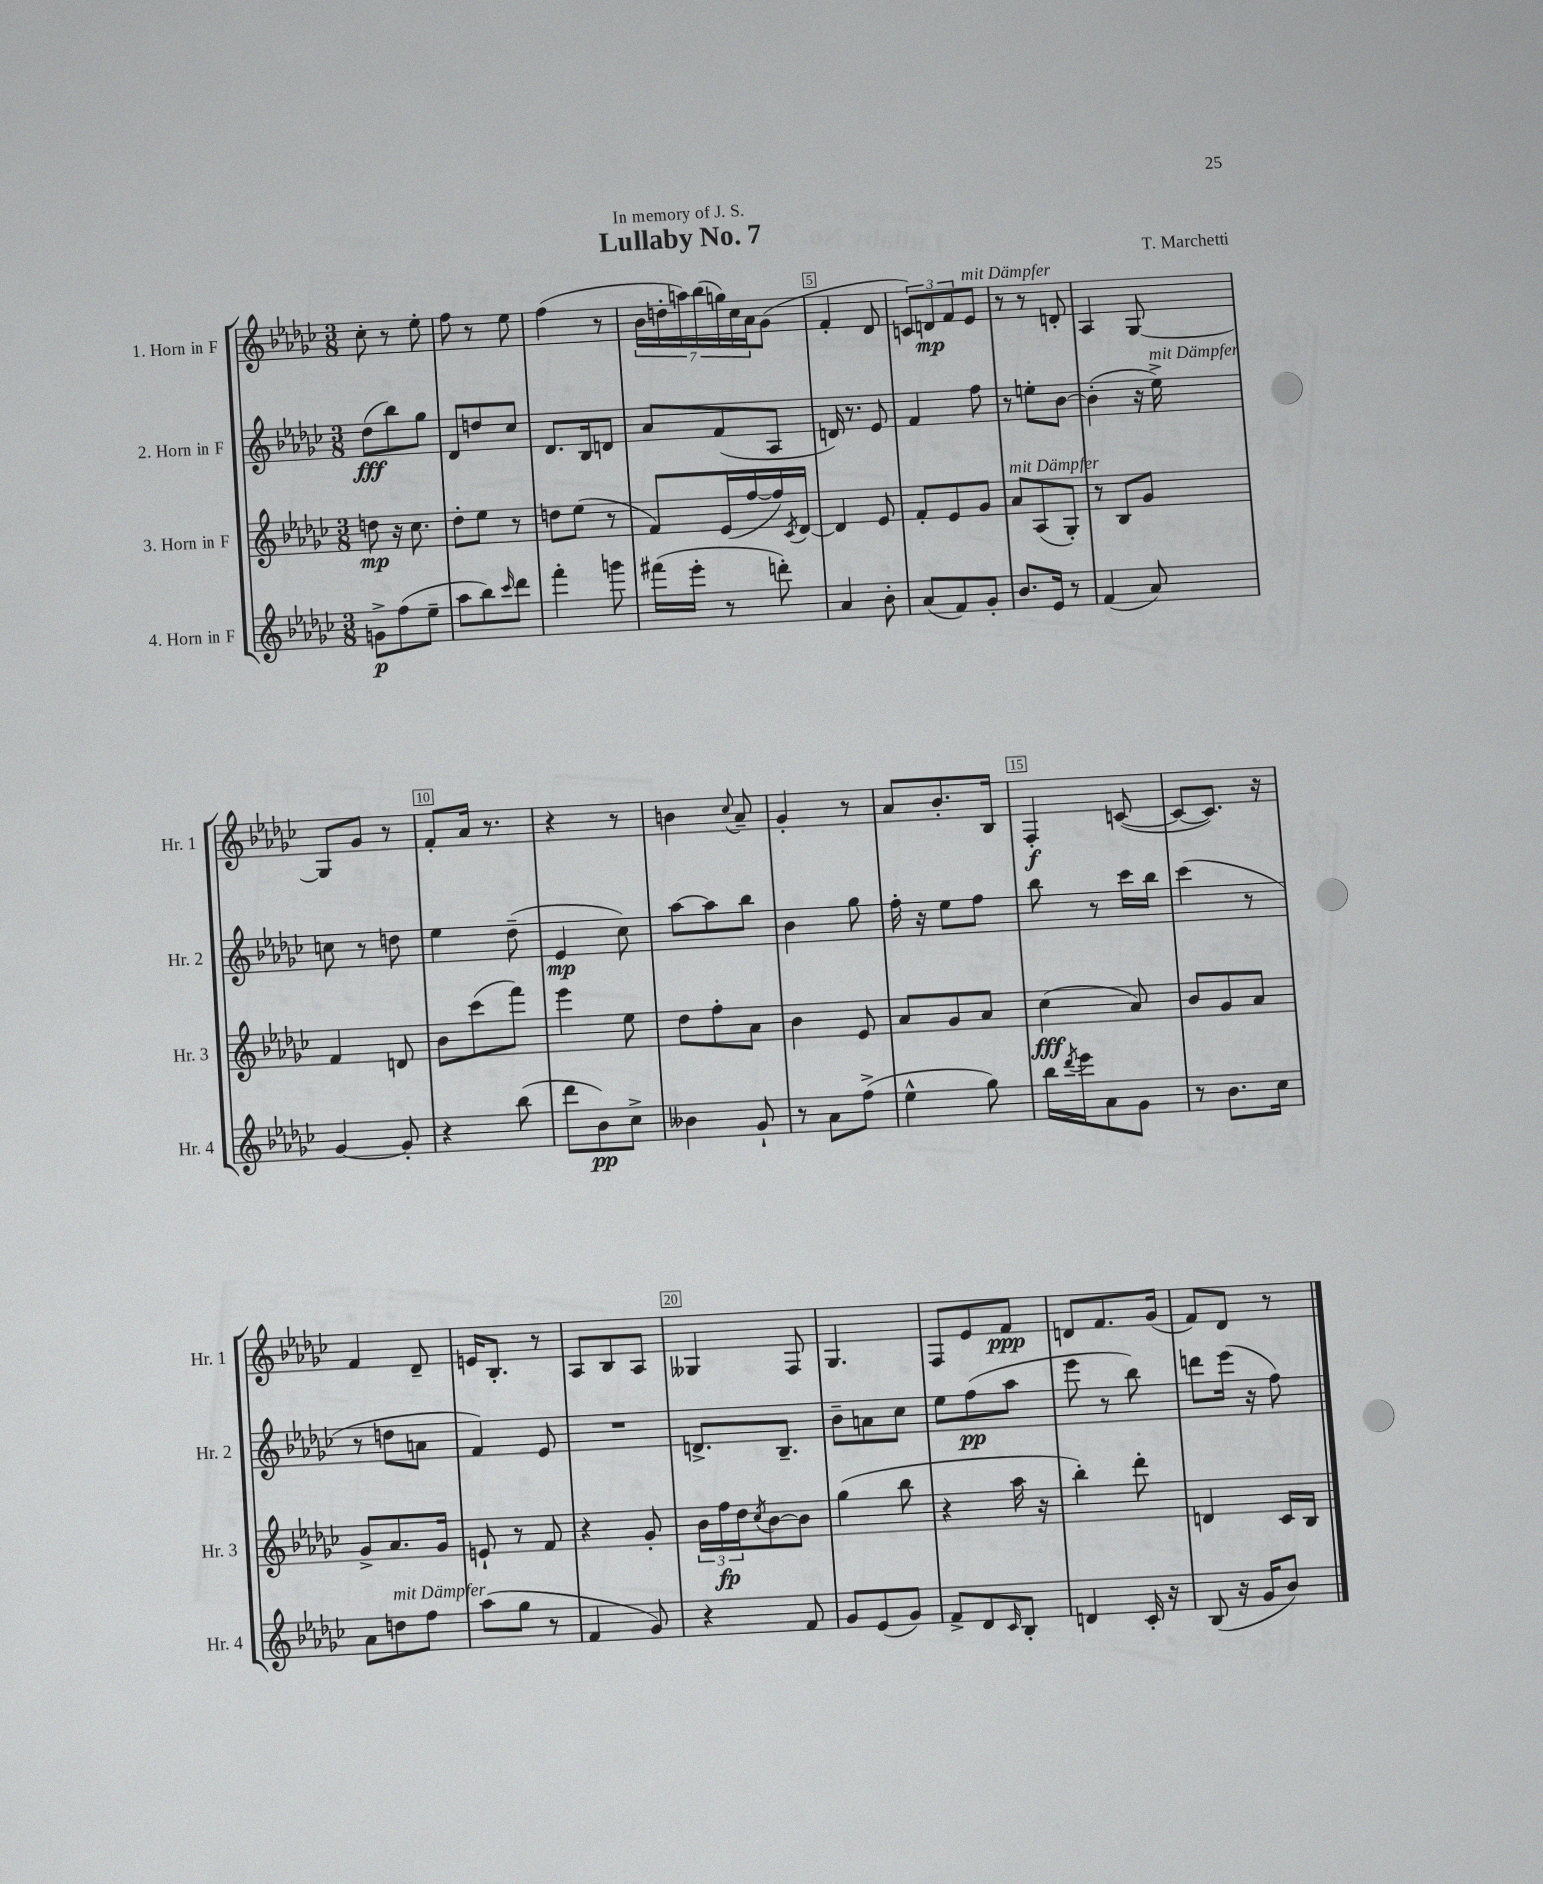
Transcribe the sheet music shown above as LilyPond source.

\header { title = "Lullaby No. 7" composer = "T. Marchetti" dedication = "In memory of J. S." }
<<
\new StaffGroup <<
\new Staff = "s0" \with { instrumentName = "1. Horn in F" shortInstrumentName = "Hr. 1" } {
    \clef treble \key ges \major \numericTimeSignature \time 3/8
    ces''8-. r8 ees''8-. |
    f''8 r8 ees''8 |
    f''4( r8 |
    \tuplet 7/4 { bes'16 d''16-. a''16) bes''16( g''16) ces''16 aes'16 } ges'8( |
    f'4-. des'8 |
    \tuplet 3/2 { c'8) d'8\mp f'8 } ees'8^\markup { \italic "mit Dämpfer" } |
    r8 r8 d'8-. |
    aes4 ges8~ |
    ges8 ges'8 r8 |
    f'8-. aes'16 r8. |
    r4 r8 |
    b'4 \appoggiatura { ces''8 } aes'8-- |
    ges'4-. r8 |
    aes'8 bes'8.-. bes16 |
    f4-.\f c'8~( |
    c'8~ c'8.) r16 |
    f'4 des'8-- |
    e'16 bes8.-. r8 |
    aes8 bes8 aes8 |
    geses4 f8 |
    ges4. |
    f8 ees'8 f'8\ppp |
    d'8 f'8. ges'16( |
    f'8) des'8 r8 \bar "|." |
}
\new Staff = "s1" \with { instrumentName = "2. Horn in F" shortInstrumentName = "Hr. 2" } {
    \clef treble \key ges \major \numericTimeSignature \time 3/8
    des''8\fff( bes''8) ges''8 |
    des'8 d''8 ces''8 |
    des'8. bes16 d'8 |
    aes'8 f'8( aes8 |
    d'16) r8. ees'8 |
    f'4 f''8 |
    r8 e''8-. bes'8~ |
    bes'4-.( r16 ees''16->^\markup { \italic "mit Dämpfer" }) |
    c''8 r8 d''8 |
    ees''4 des''8--( |
    ees'4\mp ces''8) |
    aes''8~ aes''8 bes''8 |
    bes'4 ges''8 |
    f''16-. r16 ees''8 f''8 |
    bes''8 r8 ces'''16 bes''16 |
    ces'''4( r8 |
    r8 d''8 a'8 |
    f'4) ees'8 |
    R4. |
    d'8.-> bes8.-- |
    bes'8-- a'8 ces''8 |
    ees''8 f''8\pp( aes''8 |
    ees'''8 r8 bes''8) |
    d'''8 ees'''16( r16 f''8) \bar "|." |
}
\new Staff = "s2" \with { instrumentName = "3. Horn in F" shortInstrumentName = "Hr. 3" } {
    \clef treble \key ges \major \numericTimeSignature \time 3/8
    d''8\mp r16 ces''8. |
    des''8-. ees''8 r8 |
    d''8 ees''8( r8 |
    f'8) ees'16( f''16~ f''16) \acciaccatura { ces'8 } des'16~ |
    des'4 ees'8 |
    f'8-. ees'8 ges'8 |
    aes'8^\markup { \italic "mit Dämpfer" } aes8( ges8-.) |
    r8 bes8 ges'8 |
    f'4 d'8 |
    bes'8 ces'''8( f'''8) |
    ees'''4 ees''8 |
    des''8 f''8-. aes'8 |
    bes'4 ees'8 |
    aes'8 ges'8 aes'8 |
    ces''4\fff( aes'8) |
    bes'8 ges'8 aes'8 |
    ges'8-> aes'8. ges'16 |
    e'8-! r8 f'8 |
    r4 ges'8-. |
    \tuplet 3/2 { bes'16 f''16\fp des''16 } \acciaccatura { ces''8 } bes'8~ bes'8 |
    ges''4( bes''8 |
    r4 aes''16 r16 |
    bes''4-.) des'''8-. |
    d'4 ces'16 bes16 \bar "|." |
}
\new Staff = "s3" \with { instrumentName = "4. Horn in F" shortInstrumentName = "Hr. 4" } {
    \clef treble \key ges \major \numericTimeSignature \time 3/8
    g'8->\p f''8( ees''8-- |
    aes''8 bes''8) \grace { ces'''16 } des'''8 |
    f'''4-. g'''8 |
    fis'''16( ees'''16-. r8 d'''8-.) |
    aes'4 bes'8-. |
    aes'8( f'8) ges'8-. |
    bes'8. ees'16 r8 |
    f'4( aes'8) |
    ges'4~ ges'8-. |
    r4 bes''8( |
    des'''8 bes'8\pp) ces''8-> |
    beses'4 ges'8-! |
    r8 aes'8 f''8->( |
    ees''4-^ ges''8) |
    bes''16 \acciaccatura { des'''8 } ees'''16 aes'8 ges'8 |
    r8 bes'8. ces''16 |
    aes'8 d''8^\markup { \italic "mit Dämpfer" } f''8 |
    aes''8( ges''8 r8 |
    f'4 ges'8) |
    r4 f'8 |
    ges'8 ees'8( ges'8) |
    f'8-> des'8 \grace { ces'16 } bes8-. |
    d'4 ces'16-. r16 |
    bes8( r16 ges'16 bes'8) \bar "|." |
}
>>
>>
\layout { \context { \Score \override BarNumber.break-visibility = ##(#f #t #t) barNumberVisibility = #(every-nth-bar-number-visible 5) \override BarNumber.stencil = #(make-stencil-boxer 0.1 0.3 ly:text-interface::print) } }
